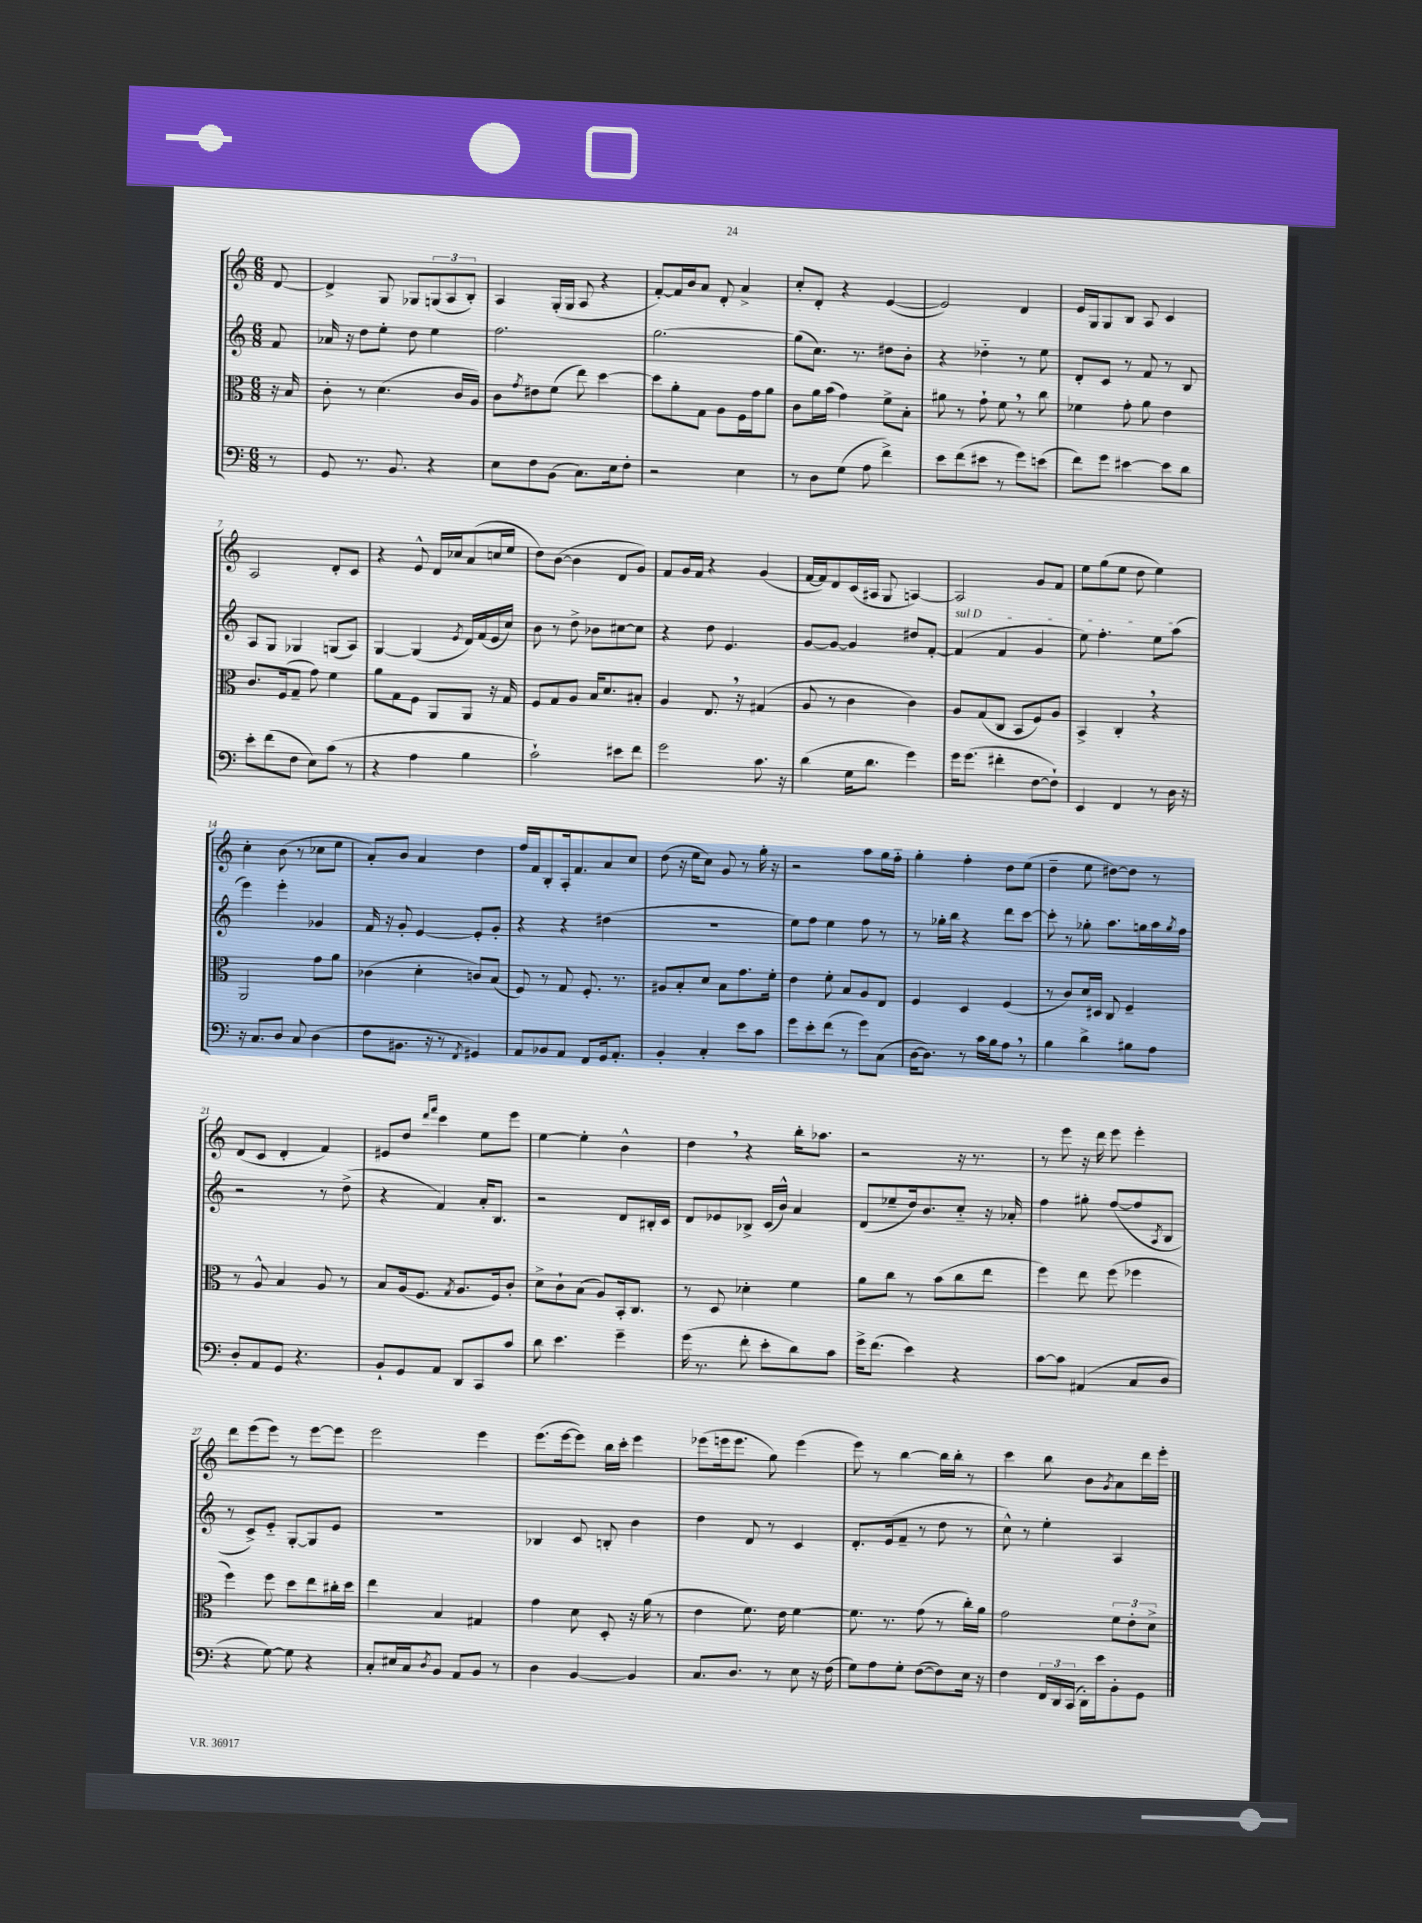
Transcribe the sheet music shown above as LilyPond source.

<<
\new StaffGroup <<
\new Staff = "s0" {
    \clef treble \key c \major \numericTimeSignature \time 6/8 \partial 8
    d'8~ |
    d'4-> g8 ges8 \tuplet 3/2 { g8( a8 b8-.) } |
    a4 g16-.( g16 a8 r4 |
    f'8~-.) f'16 b'16 a'8 d'8-. a'4-> |
    c''8-. d'8-. r4 e'4~( |
    e'2) d'4 |
    e'16 g16 g8 b8 a8 c'4 |
    a2 d'8-. c'8 |
    r4 e'8-^ d'16 ces''16 a'8( c''16 e''16 |
    d''8) b'8~( b'4 d'8 g'8) |
    f'8 g'16 f'16 r4 g'4( |
    f'16~ f'16) d'8 c'16( ais16 g8 a4~) |
    a2 g'8 f'8 |
    e''8 g''8( e''8 d''8 e''4) |
    c''4-. b'8( r8 ces''8 e''8 |
    a'8-.) b'8 a'4 d''4 |
    f''16 f'16 b8-. a16-. f'8. a'8 c''8 |
    d''8( r16 e''16 c''8) g'8 r8 g''16-. r16 |
    r2 a''8 g''16 f''16-_ |
    g''4-. f''4-. d''8 e''8( |
    d''4-- e''8 dis''8~) dis''8 r8 |
    d'8( c'8 d'4-. f'4) |
    eis'8 d''8 \grace { d'''16 f'''16 } c'''4 e''8 e'''8 |
    e''4~ e''4-. b'4-^ |
    d''4 \breathe r4 b''16-. aes''8. |
    r2 r16 r8. |
    r8 e'''8 r16 d'''16 e'''8 e'''4-. |
    d'''8 e'''8( e'''8) r8 e'''8~ e'''8 |
    e'''2 e'''4 |
    e'''8.( e'''16~ e'''8) b''16 c'''16-. e'''4 |
    ees'''8( e'''16 e'''8. g''8) e'''4( |
    e'''8) r8 b''4~ b''16 b''16-. r8 |
    c'''4 b''8 b'8 \acciaccatura { g'8 } a'8 d'''16 e'''16-. \bar "|." |
}
\new Staff = "s1" {
    \clef treble \key c \major \numericTimeSignature \time 6/8 \partial 8
    f'8 |
    aes'16 r16 d''8 e''8-. d''8 e''4 |
    f''2. |
    g''2.~ |
    g''8( c''8.) r8. dis''8 b'8-. |
    r4 des''4-_ r8 e''8 |
    d'8-. c'8 r8 f'8 r8 b8 |
    a8 g8 ges4 g8( a8) |
    g4~ g4( \acciaccatura { e'8 } d'16) f'16( e'16 c''16) |
    b'8 r8 d''8-> bes'8 cis''8~ cis''8 |
    r4 d''8 e'4. |
    g'8~ g'8~ g'4 dis''8 f'8~-. |
    \once \override TextSpanner.bound-details.left.text = \markup { \italic "sul D" } f'4\startTextSpan( f'4 g'4 |
    e''8) f''4.-. e''8 a''8\stopTextSpan( |
    e'''4) e'''4-. ges'4 |
    f'16 r16 g'8-. e'4~ e'8-. g'8-. |
    r4 r4 dis''4( |
    R2. |
    e''8) f''8 e''4 f''8 r8 |
    r8 ges''16-. b''16 r4 d'''8 c'''8~ |
    c'''8-. r8 ges''8-. a''8. g''16 a''16 \acciaccatura { g''8 } f''16 |
    r2 r8 d''8->( |
    r4 f'4) a'16-. b8. |
    r2 d'8 bis16-. c'16 |
    d'8 ees'8 bes8-> c'16( b'16-^) a'4 |
    d'8( ees''8-- d''16) b'8. c''8-_ r16 aes'16-. |
    f''4 gis''8-. f''8~( f''8 \acciaccatura { a8 } b8 |
    r8 c'8->) e'8-_ g8~-. g8 e'8 |
    R2. |
    bes4 c'8 b8-. b'4 |
    d''4 d'8 r8 c'4 |
    d'8.-. e'16( f'8-- r8 d''8 r8 |
    c''8-^) r8 e''4-. a4 \bar "|." |
}
\new Staff = "s2" {
    \clef alto \key c \major \numericTimeSignature \time 6/8 \partial 8
    r16 b16 |
    c'8-. r8 d'4.( c'16 a16) |
    c'8 \acciaccatura { g'8 } eis'8 f'8( e''8) d''4~ |
    d''8 a'8-. g8 a8 f16 g'16 a'8 |
    c'8 a'16 b'16( g'4) f'8-> b8-. |
    ais'8 r8 g'8-! f'8 \breathe r8 c''8 |
    fes'4 g'8-. a'8 e'4 |
    c'8. f16( g8-- g'8) f'4 |
    a'8 g8 f8 a,8 a,8 r16 g16 |
    f8 g8 a8 b16 d'8. bis8-. |
    a4 e8. \breathe r16 gis4( |
    a8 r8 c'4 c'4) |
    a8 g8( c8 b,8 f8) a8 |
    b,4-> c4-. \breathe r4 |
    a,2 g'8 a'8 |
    ces'4( d'4-. c'8) b8( |
    f8) r8 g8 f8.-. r8. |
    ais8 b8-. d'8 b8 g'8. f'16-. |
    e'4 f'8-. b8 a8 e8 |
    f4 d4 f4( |
    r8 c'8) d'16 dis16 c8 f4-- |
    r8 a8-^ b4 a8 r8 |
    b8 a16( f8. \acciaccatura { g8 } a8. f16) c'8-. |
    d'8-> c'8-! b8( a8) b,16-. c8. |
    r8 d8 des'4-. f'4 |
    a'8 c''8 r8 b'8( c''8 e''8 |
    f''4) e''8 f''8( fes''4 |
    f''4) f''8 d''8 e''8 cis''16-. d''16 |
    e''4 b4 gis4 |
    g'4 d'8 d8-. r16 a'16( r8 |
    e'4 f'8.) e'16 f'4~ |
    f'8. r8. g'8( r8 c''16-.) a'16 |
    g'2 \tuplet 3/2 { f'8 e'8-. d'8-> } \bar "|." |
}
\new Staff = "s3" {
    \clef bass \key c \major \numericTimeSignature \time 6/8 \partial 8
    r8 |
    g,8 r8. b,8. r4 |
    e8 f8 b,8( c8.) e16 f8-. |
    r2 e4 |
    r8 d8 g8( a8 f'4->) |
    e'8 f'8( eis'8 r8 g'8) e'8( |
    f'8) g'8 eis'4~ eis'8 d'8 |
    e'8-. f'8( f8 e8) c'8( r8 |
    r4 a4 b4 |
    c'2-!) eis'8 f'8 |
    g'2 c'8. r16 |
    d'4( g16 d'8. g'4) |
    g'16 g'8.( fis'4-. f8~ f8-!) |
    e,4 f,4 r8 d16 r16 |
    r16 c8. d8 c8 d4( |
    f8 bis,8. r16 r8 \acciaccatura { f,8 } gis,4) |
    a,8 bes,8 a,8 f,8 g,16 a,8.-. |
    b,4-. c4-. e'8 c'8 |
    g'8 e'8-. f'8( r8 g'8) c8( |
    d16~ d8.) r8 c'16 b16 a8 \breathe r8 |
    b4 d'4-> bis8 a8 |
    d8-. a,8 g,8 r4. |
    b,8-! g,8 a,8 d,8 c,8 c'8 |
    d'8 e'4. g'4-- |
    g'16( r8. f'8-. e'8-. d'8) c'8 |
    g'16-> f'8.( e'4) r4 |
    c'8~ c'8 ais,4( c8 d8 |
    r4 g8~) g8 r4 |
    c8-. eis16 c16 \acciaccatura { d8 } b,8 a,8 b,8 r8 |
    d4 b,4~ b,4 |
    c8. d8. r8 e8 r16 f16( |
    g8) a8 g8-. f8~( f8) e16 r16 |
    f4 \tuplet 3/2 { f,16 d,16 c,16( } d,16-.) e'16 b,8-. g,8 \bar "|." |
}
>>
>>
